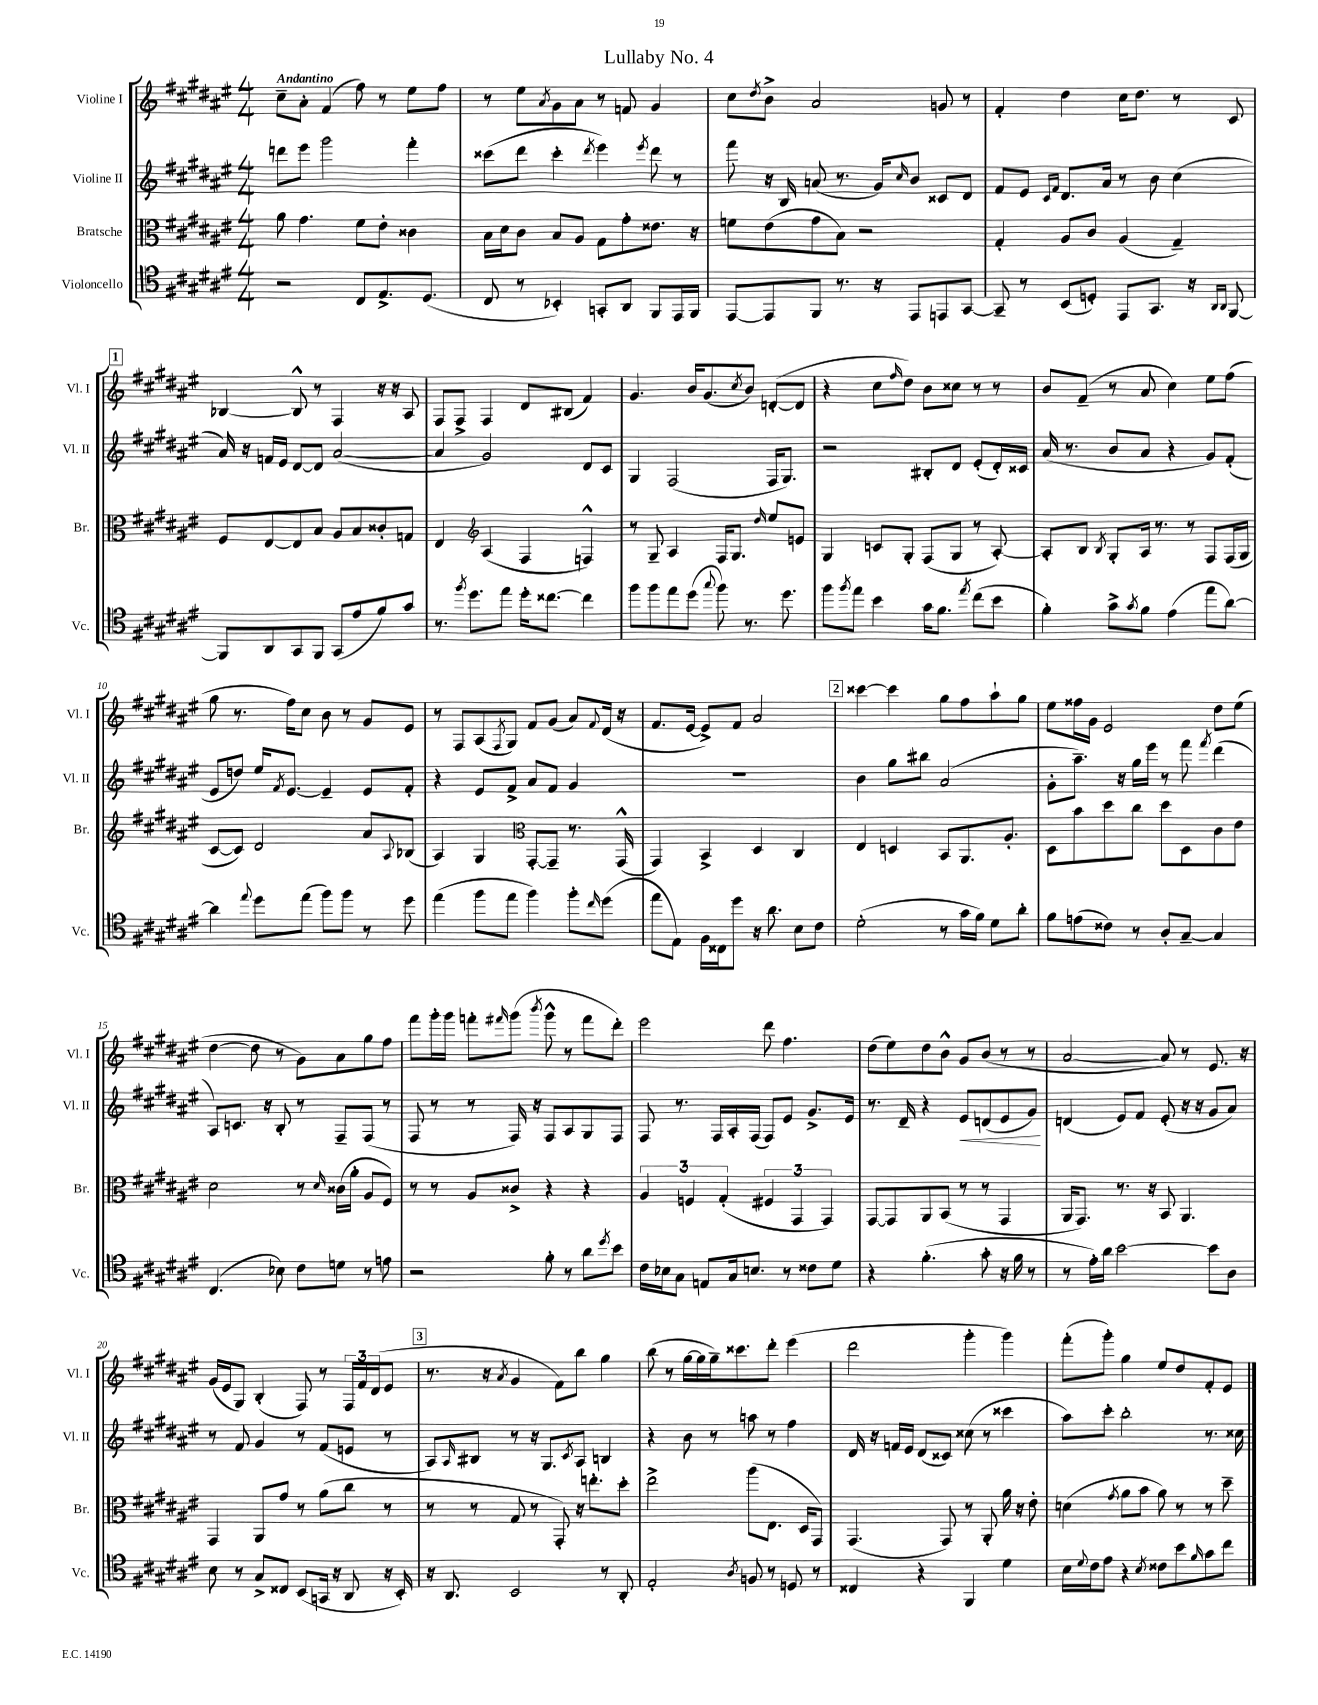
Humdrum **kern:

**kern	**kern	**kern	**kern
*staff4	*staff3	*staff2	*staff1
*clefC4	*clefC3	*clefG2	*clefG2
*k[f#c#g#d#a#e#]	*k[f#c#g#d#a#e#]	*k[f#c#g#d#a#e#]	*k[f#c#g#d#a#e#]
*M4/4	*M4/4	*M4/4	*M4/4
2r	8a#	8ddd	8cc#~
.	4.g#	8eee#	8a#'
.	.	2ggg#	(4f#
8C#	8f#	.	8ff#)
8.E#^	8e#'	.	8r
.	4c##	4fff#'	8ee#
(8.D#	.	.	.
.	.	.	8ff#
=	=	=	=
8C#	16B	(8ccc##	8r
.	16d#	.	.
8r	8c#	8ddd#	8ee#
.	.	.	8qa#
4BB-')	8B	4ccc##'	8g#
.	8A#	.	8a#
.	.	8qddd#	.
8GG'	8G#	4eee#)	8r
8AA#	8g#'	.	8f
.	.	8qeee#	.
8FF#	8.e##	8ddd#	4g#
16EE#	.	8r	.
16FF#	16r	.	.
=	=	=	=
[8EE#	8f	8fff#	8cc#
.	.	.	8qdd#
8EE#]	(8e#	16r	8b^
.	.	16B	.
8FF#	8g#	(8a	2a#
8.r	8B)	8.r	.
.	2r	.	.
16r	.	16g#)	.
.	.	16qqcc#	.
8EE#	.	8b	.
8EE	.	8c##	8g
[8GG#	.	8d#	8r
=	=	=	=
8GG#~]	4G#'	8f#	4f#'
8r	.	8e#	.
.	.	16qqc#	.
.	.	16qqf#	.
(8BB	8A#	8.d#	4dd#
8D')	8c#	.	.
.	.	16a#	.
8EE#	(4A#	8r	16cc#
.	.	.	8.dd#
8.GG#	.	8b	.
.	4G#~)	(4cc#	8r
16r	.	.	.
16qqAA#	.	.	.
16qqAA#	.	.	.
[8FF#	.	.	8c#
=	=	=	=
8FF#]	8F#	16a#)	[4B-
.	.	16r	.
8AA#	[8E#	16f	.
.	.	16e#	.
8GG#	8E#]	[8d#	8B-^^]
8FF#	8B	8d#]	8r
(8GG#	8A#	([2a#	4F#
8e#	8B	.	.
8f#)	8c##'	.	16r
.	.	.	16r
8g#	8G	.	8A#
=	=	=	=
8.r	4E#	4a#]	8F#
.	.	.	8F#^
8qff#	.	.	.
8.dd#	.	.	.
*	*clefG2	*	*
.	(4A#	2g#)	4F#
8ee#	.	.	.
16dd#'	4F#	.	8d#
[8.cc##	.	.	.
.	.	.	(8B#
4cc##]	4F^^)	8d#	4f#)
.	.	8c#	.
=	=	=	=
8ff#	8r	4G#	4.g#
8ff#	8G#~	.	.
8ee#	4A#	(2F#	.
(8dd#	.	.	16b
.	.	.	(8.g#
8qqgg#	.	.	.
8ff#)	16F#	.	.
.	8.G#	.	.
.	.	.	8qcc#
8.r	.	.	8b)
.	16qqdd#	.	.
.	8ee#	16F#	([8d'
8.dd#	.	8.G#)	.
.	8e	.	8d]
=	=	=	=
8ff#	4G#	2r	4r
8qff#	.	.	.
8ee#	.	.	.
4b	8c	.	8cc#
.	.	.	16qqff#
.	8G#'	.	8dd#)
16g#	(8F#	8B#'	8b
8.f#	.	.	.
.	8G#	8d#	8cc##
8qee#	.	.	.
(8cc#	8r	(8e#'	8r
8b	[8A#')	16d#')	8r
.	.	16c##	.
=	=	=	=
4f#')	8A#']	(16a#	8b
.	.	8.r	.
.	8B	.	(8f#~
.	8qB	.	.
8g#^	8G#'	8b	8r
8qg#	.	.	.
8f#	16A#	8a#	8a#
.	8.r	.	.
(4e#	.	4r	4cc#)
.	8r	.	.
8ee#	8F#	8g#)	8ee#
[8a#)	(16F#	(8f#'	(8ff#
.	16G#	.	.
=	=	=	=
4a#]	[8c#	8e#	8gg#
.	8c#])	8dd)	8.r
8qqee#	.	.	.
8dd#	2d#	16ee#	.
.	.	8qf#	.
.	.	[8.e#	16ff#)
(8ee#	.	.	8cc#
8ff#)	.	4e#~]	8b
8ff#	.	.	8r
8r	8a#	8e#	8g#
.	8qqA#	.	.
8dd#	(8B-	8f#'	8e#
=	=	=	=
(4ee#	4A#)	4r	8r
.	.	.	8F#
8ff#	4G#	8e#	(8A#
.	.	.	8qF#
8ee#	.	8f#^	8G#)
*	*clefC3	*	*
4ff#)	[8GG#'	8a#	8f#
.	8GG#~]	8f#	(8g#
8ff#'	8.r	4g#	8a#)
16qqcc#	.	.	8qqf#
(8dd#	.	.	(16d#
.	(16GG#^^	.	16r
=	=	=	=
8ee#	4GG#)	1r	8.f#
8E#)	.	.	.
.	.	.	[16e#
16F#	4BB^	.	8e#^])
16C##	.	.	.
8dd#	.	.	8f#
16r	4D#	.	2a#
8.a#	.	.	.
8B	4C#	.	.
8c#	.	.	.
=	=	=	=
(2d#'	4E#	4b	[4ccc##
.	4D	8gg#	4ccc##]
.	.	8bb#	.
8r	8BB	(2a#	8gg#
16g#	8.AA#	.	8ff#
16f#)	.	.	.
8d#	.	.	8aa#`
.	8.A#'	.	.
8a#'	.	.	8gg#
=	=	=	=
8f#	8D#	8g#'	8ee#
(8e	8b	8.aa#~)	16ff##
.	.	.	16g#
8c##)	8dd#	.	2e#
.	.	16r	.
8r	8cc#	16gg#	.
.	.	16eee#	.
8A#'	8dd#	8r	.
[8G#~	8D#	8fff#	.
.	.	8qfff#	.
4G#]	8c#	(4ddd#	8dd#
.	8e#	.	(8ee#
=	=	=	=
(4.C#	2d#	8A#)	[4dd#
.	.	8.c	.
.	.	.	8dd#]
.	.	16r	.
8B-)	.	8B'	8r
8c#	8r	8r	8g#)
.	16qqd#	.	.
8d	(16c##	8F#~	8a#
.	16a#'	.	.
8r	8A#	(8F#	8gg#
8e	8F#)	8r	8ff#
=	=	=	=
2r	8r	8F#	8fff#
.	8r	8r	16ggg#'
.	.	.	16ggg#
.	8A#	8r	8fff'
.	.	.	16qqfff#
.	8c##^	16F#)	(8ggg#
.	.	16r	.
.	.	.	8qbbb
8f#'	4r	8F#	8ggg#^^
8r	.	8A#	8r
8a#	4r	8G#	8fff#
8qdd#	.	.	.
8b	.	8F#	8ddd#')
=	=	=	=
16c#	6A#	8F#	2eee#
16B-	.	.	.
8G#	.	8.r	.
.	6F	.	.
8E	.	.	.
.	.	16F#	.
.	(6G#'	.	.
16G#	.	16A#'	.
8.B	.	(16F#	.
.	6F#	8F#)	8ddd#
8r	.	8e#	4.ff#
.	6GG#	.	.
8c##	.	8.g#^	.
.	6GG#)	.	.
8d#	.	.	.
.	.	16e#	.
=	=	=	=
4r	[8GG#	8.r	(8dd#
.	8GG#]	.	8ee#)
.	.	16d#~	.
(4.f#'	8AA#	4r	8dd#
.	(8BB	.	8b^^
.	8r	8e#	8g#
8g#'	8r	(8d	(8b
16r	4GG#	8e#	8r
16f#	.	.	.
8r	.	8g#)	8r
=	=	=	=
8r	16AA#	(4d	[2a#
.	8.GG#)	.	.
16e#')	.	.	.
16a#	.	.	.
[2b	8.r	8e#)	.
.	.	8f#	.
.	16r	.	.
.	8BB	(8e#'	8a#])
.	4.AA#	16r	8r
.	.	16r	.
8b]	.	8g#	8.e#
8A#	.	8a#)	.
.	.	.	16r
=	=	=	=
8B	4GG#	8r	(16g#
.	.	.	16e#
8r	.	8f#	8G#)
8G#^	8AA#	4g#	(4B'
8C##	8g#	.	.
(8BB	8r	8r	8F#)
16GG	(8a#	(8f#	8r
16r	.	.	.
8AA#	8cc#	8e	24F#
.	.	.	24f#
.	.	.	(24d#
16r	8r	8r	8e#
16BB')	.	.	.
=	=	=	=
16r	8r	8A#)	8.r
8.AA#	.	.	.
.	.	16qqA#	.
.	8r	8B#	.
.	.	.	16r
.	.	.	8qa#
2BB	8G#	8r	4g#
.	8r	16r	.
.	.	8.G#	.
.	8GG#')	.	8f#)
.	.	8qc#	.
.	16r	8A#	8bb
.	8.ee'	.	.
8r	.	4B	4gg#
8AA#'	8dd#'	.	.
=	=	=	=
2E#'	2ee#^	4r	(8bb
.	.	.	8r
.	.	8b	[16gg#
.	.	.	16gg#]
.	.	8r	16gg#~)
.	.	.	8.ccc##
8qA#	.	.	.
8F	(8aa#	8aa	.
8r	8.E#	8r	8ddd#'
8D	.	4ff#	(4eee#
.	16D#	.	.
8r	8GG#)	.	.
=	=	=	=
4C##	(4.GG#	16d#	2ddd#
.	.	16r	.
.	.	16f	.
.	.	16e#	.
4r	.	(8d#	.
.	8GG#)	8c##)	.
4FF#	8r	(8cc##	4ggg#'
.	8AA#'	8r	.
4d#	16a#	4ccc##	4ggg#)
.	16r	.	.
.	8e#'	.	.
=	=	=	=
16B	(4d	8aa#)	(8fff#'
8qqd#	.	.	.
16c#	.	.	.
8e#	.	8ccc#'	8ggg#')
.	8qg#	.	.
4r	8a#	2bb'	4gg#
.	8b	.	.
8qB	.	.	.
8c##	8a#)	.	8ee#
8b	8r	.	8dd#
16qqf#	.	.	.
8g#	8r	8.r	8f#'
8cc#	8dd#~	.	8e#
.	.	16cc##	.
==	==	==	==
*-	*-	*-	*-
